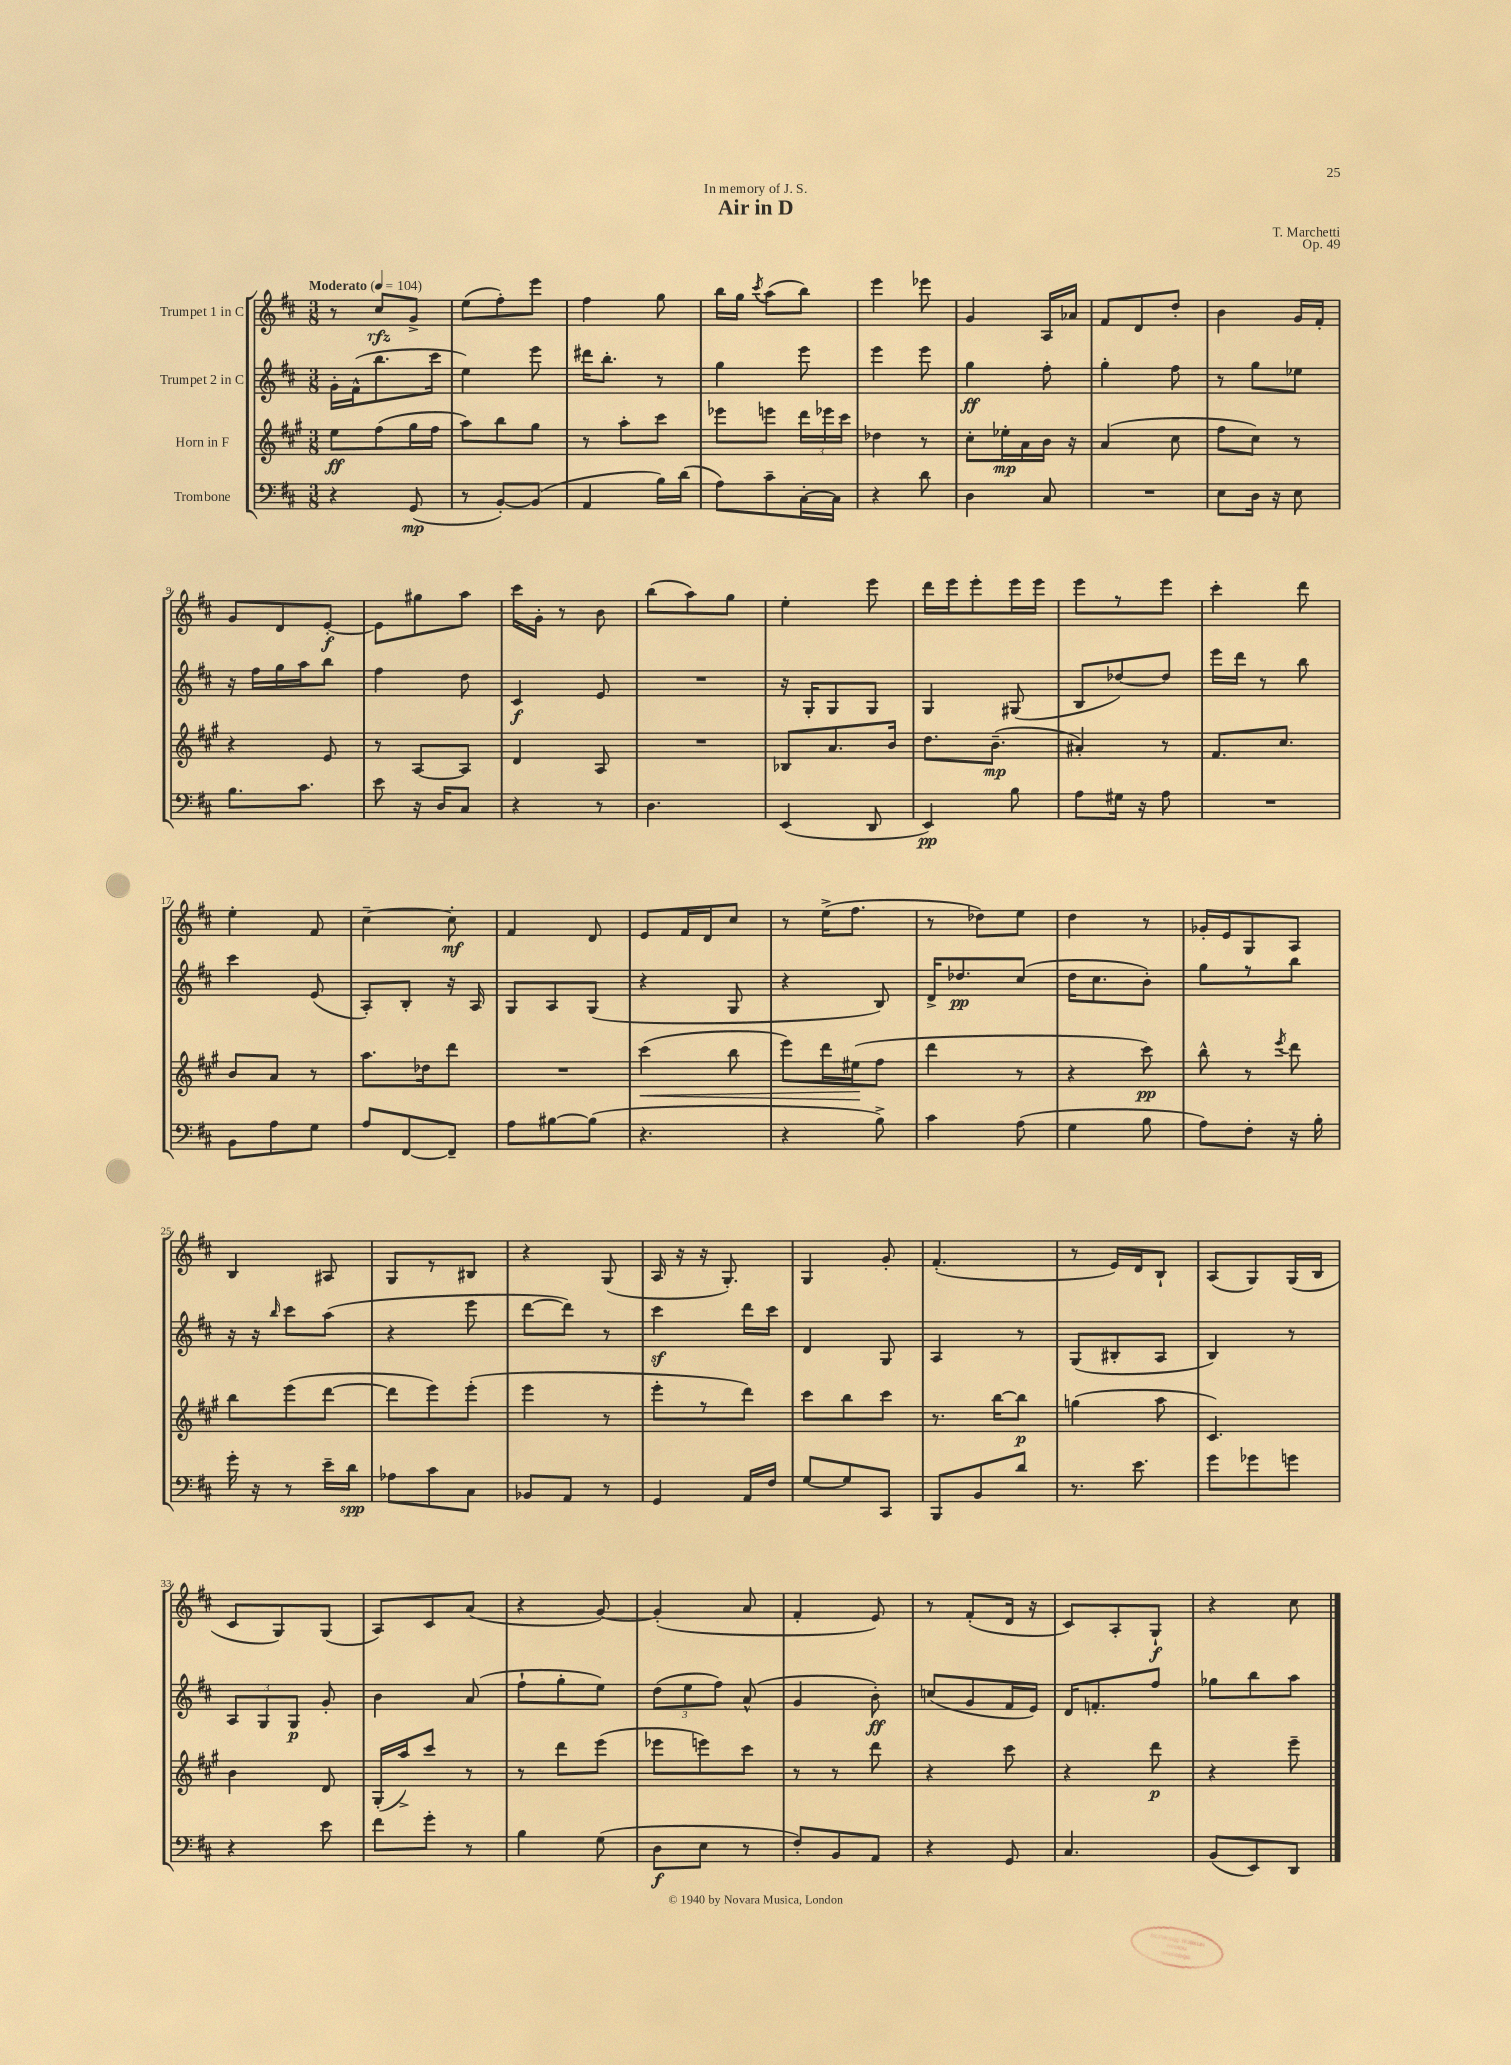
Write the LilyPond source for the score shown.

\header { title = "Air in D" composer = "T. Marchetti" dedication = "In memory of J. S." opus = "Op. 49" }
<<
\new StaffGroup <<
\new Staff = "s0" \with { instrumentName = "Trumpet 1 in C" } {
    \clef treble \key d \major \numericTimeSignature \time 3/8 \tempo "Moderato" 4 = 104
    \autoBeamOff r8 cis''8[\rfz g'8]-> |
    e''8[( fis''8-.) e'''8] |
    fis''4 g''8 |
    b''16[ g''16] \acciaccatura { cis'''8 } a''8[( b''8]) |
    e'''4 ees'''8 |
    g'4 a16[ aes'16] |
    fis'8[ d'8 d''8]-. |
    b'4 g'16[ fis'16]-. |
    g'8[ d'8 e'8]~-.\f |
    e'8[ gis''8 a''8] |
    cis'''16[ g'16]-. r8 b'8 |
    b''8[( a''8) g''8] |
    e''4-. e'''8 |
    d'''16[ e'''16 e'''8-. e'''16 e'''16] |
    e'''8[ r8 e'''8] |
    cis'''4-. d'''8 |
    e''4-. fis'8 |
    cis''4~-- cis''8-.\mf |
    fis'4 d'8 |
    e'8[ fis'16 d'16 cis''8] |
    r8 e''16[->( fis''8.] |
    r8 des''8[) e''8] |
    d''4 r8 |
    ges'16[-. e'16 g8 a8] |
    b4 ais8 |
    g8[ r8 bis8] |
    r4 g8( |
    a16 r16 r16 g8.-.) |
    g4 g'8-. |
    fis'4.-.( |
    r8 e'16[) d'16 b8]-! |
    a8[( g8) g16( b16] |
    cis'8[ g8) g8]( |
    a8[) cis'8 a'8]( |
    r4 g'8~) |
    g'4-.( a'8 |
    fis'4-. e'8) |
    r8 fis'8[-.( d'16] r16 |
    cis'8[) a8-. g8]-!\f |
    r4 cis''8 \bar "|." |
}
\new Staff = "s1" \with { instrumentName = "Trumpet 2 in C" } {
    \clef treble \key d \major \numericTimeSignature \time 3/8
    \autoBeamOff g'16[-. fis'16-^( b''8. cis'''16] |
    e''4) e'''8 |
    dis'''16[ b''8.]-. r8 |
    g''4 e'''8 |
    e'''4 e'''8 |
    g''4\ff fis''8-. |
    g''4-. fis''8 |
    r8 g''8[ ees''8] |
    r16 fis''16[ g''16 a''16 b''8] |
    fis''4 d''8 |
    cis'4\f e'8 |
    R4. |
    r16 g16[-. g8 g8] |
    g4 gis8( |
    b8[ des''8~) des''8] |
    e'''16[ d'''16] r8 b''8 |
    cis'''4 e'8( |
    a8[-.) b8]-. r16 a16 |
    g8[ a8 g8]( |
    r4 g8 |
    r4 b8) |
    d'16[-> des''8.\pp cis''8]( |
    d''16[ cis''8. b'8]-.) |
    g''8[ r8 b''8] |
    r16 r16 \grace { b''16 } cis'''8[ a''8]( |
    r4 e'''8 |
    d'''8[~ d'''8]) r8 |
    cis'''4\sf d'''16[ cis'''16] |
    d'4 g8 |
    a4 r8 |
    g8[( bis8-. a8] |
    b4) r8 |
    \tuplet 3/2 { a8[ g8 g8]\p } g'8-. |
    b'4 a'8( |
    fis''8[-! g''8-. e''8]) |
    \tuplet 3/2 { d''8[( e''8 fis''8]) } a'8-^( |
    g'4 b'8-.\ff) |
    c''8[( g'8 fis'16 e'16]) |
    d'16[ f'8.-. fis''8] |
    ges''8[ b''8 a''8] \bar "|." |
}
\new Staff = "s2" \with { instrumentName = "Horn in F" } {
    \clef treble \key a \major \numericTimeSignature \time 3/8
    \autoBeamOff e''8[\ff fis''8( gis''16 fis''16] |
    a''8[) b''8 gis''8] |
    r8 a''8[-. cis'''8] |
    ees'''8[ e'''8] \tuplet 3/2 { d'''16[ ees'''16 cis'''16] } |
    des''4 r8 |
    cis''8[-. ees''16-.\mp a'16 b'16] r16 |
    a'4( cis''8 |
    fis''8[ cis''8]) r8 |
    r4 e'8 |
    r8 a8[~ a8] |
    d'4 a8 |
    R4. |
    bes8[ a'8. b'16] |
    d''8.[ b'8.]--\mp( |
    ais'4-.) r8 |
    fis'8.[ cis''8.] |
    b'8[ a'8] r8 |
    a''8.[ des''16 d'''8] |
    R4. |
    cis'''4\<( b''8 |
    e'''8[) d'''16 eis''16\!( fis''8] |
    d'''4 r8 |
    r4 cis'''8\pp) |
    b''8-^ r8 \acciaccatura { e'''8 } d'''8 |
    b''8[ e'''8( d'''8]~ |
    d'''8[ e'''8) e'''8]-.( |
    e'''4 r8 |
    e'''8[-. r8 d'''8]) |
    cis'''8[ b''8 cis'''8] |
    r8. b''16[~ b''8]\p |
    g''4( a''8 |
    cis'4.) |
    b'4 d'8 |
    gis16[-.( a''16->) cis'''8] r8 |
    r8 d'''8[ e'''8]( |
    ees'''8[ e'''8) cis'''8] |
    r8 r8 d'''8 |
    r4 cis'''8 |
    r4 d'''8\p |
    r4 e'''8-- \bar "|." |
}
\new Staff = "s3" \with { instrumentName = "Trombone" } {
    \clef bass \key d \major \numericTimeSignature \time 3/8
    \autoBeamOff r4 g,8\mp( |
    r8 b,8[~-.) b,8]( |
    a,4 b16[) d'16]( |
    a8[) cis'8-- cis16~-. cis16] |
    r4 d'8 |
    d4 cis8 |
    R4. |
    e8[ d16] r16 e8 |
    b8.[ cis'8.] |
    e'8 r16 d16[ cis8] |
    r4 r8 |
    d4. |
    e,4( d,8 |
    e,4\pp) b8 |
    a8[ gis16] r16 a8 |
    R4. |
    b,8[ a8 g8] |
    a8[ fis,8~ fis,8]-- |
    a8[ bis8~ bis8]( |
    r4. |
    r4 b8->) |
    cis'4 a8( |
    g4 b8 |
    a8[) fis8]-. r16 b16-. |
    g'16-. r16 r8 e'16[-- d'16]\spp |
    aes8[ cis'8 cis8] |
    bes,8[ a,8] r8 |
    g,4 a,16[ fis16] |
    g8[~ g8 cis,8] |
    b,,8[ b,8 d'8] |
    r8. e'8. |
    g'8[ ges'8 g'8] |
    r4 e'8 |
    fis'8[ g'8]-. r8 |
    b4 g8( |
    d8[\f e8] r8 |
    fis8[-.) b,8 a,8] |
    r4 g,8 |
    cis4. |
    b,8[( e,8) d,8] \bar "|." |
}
>>
>>
